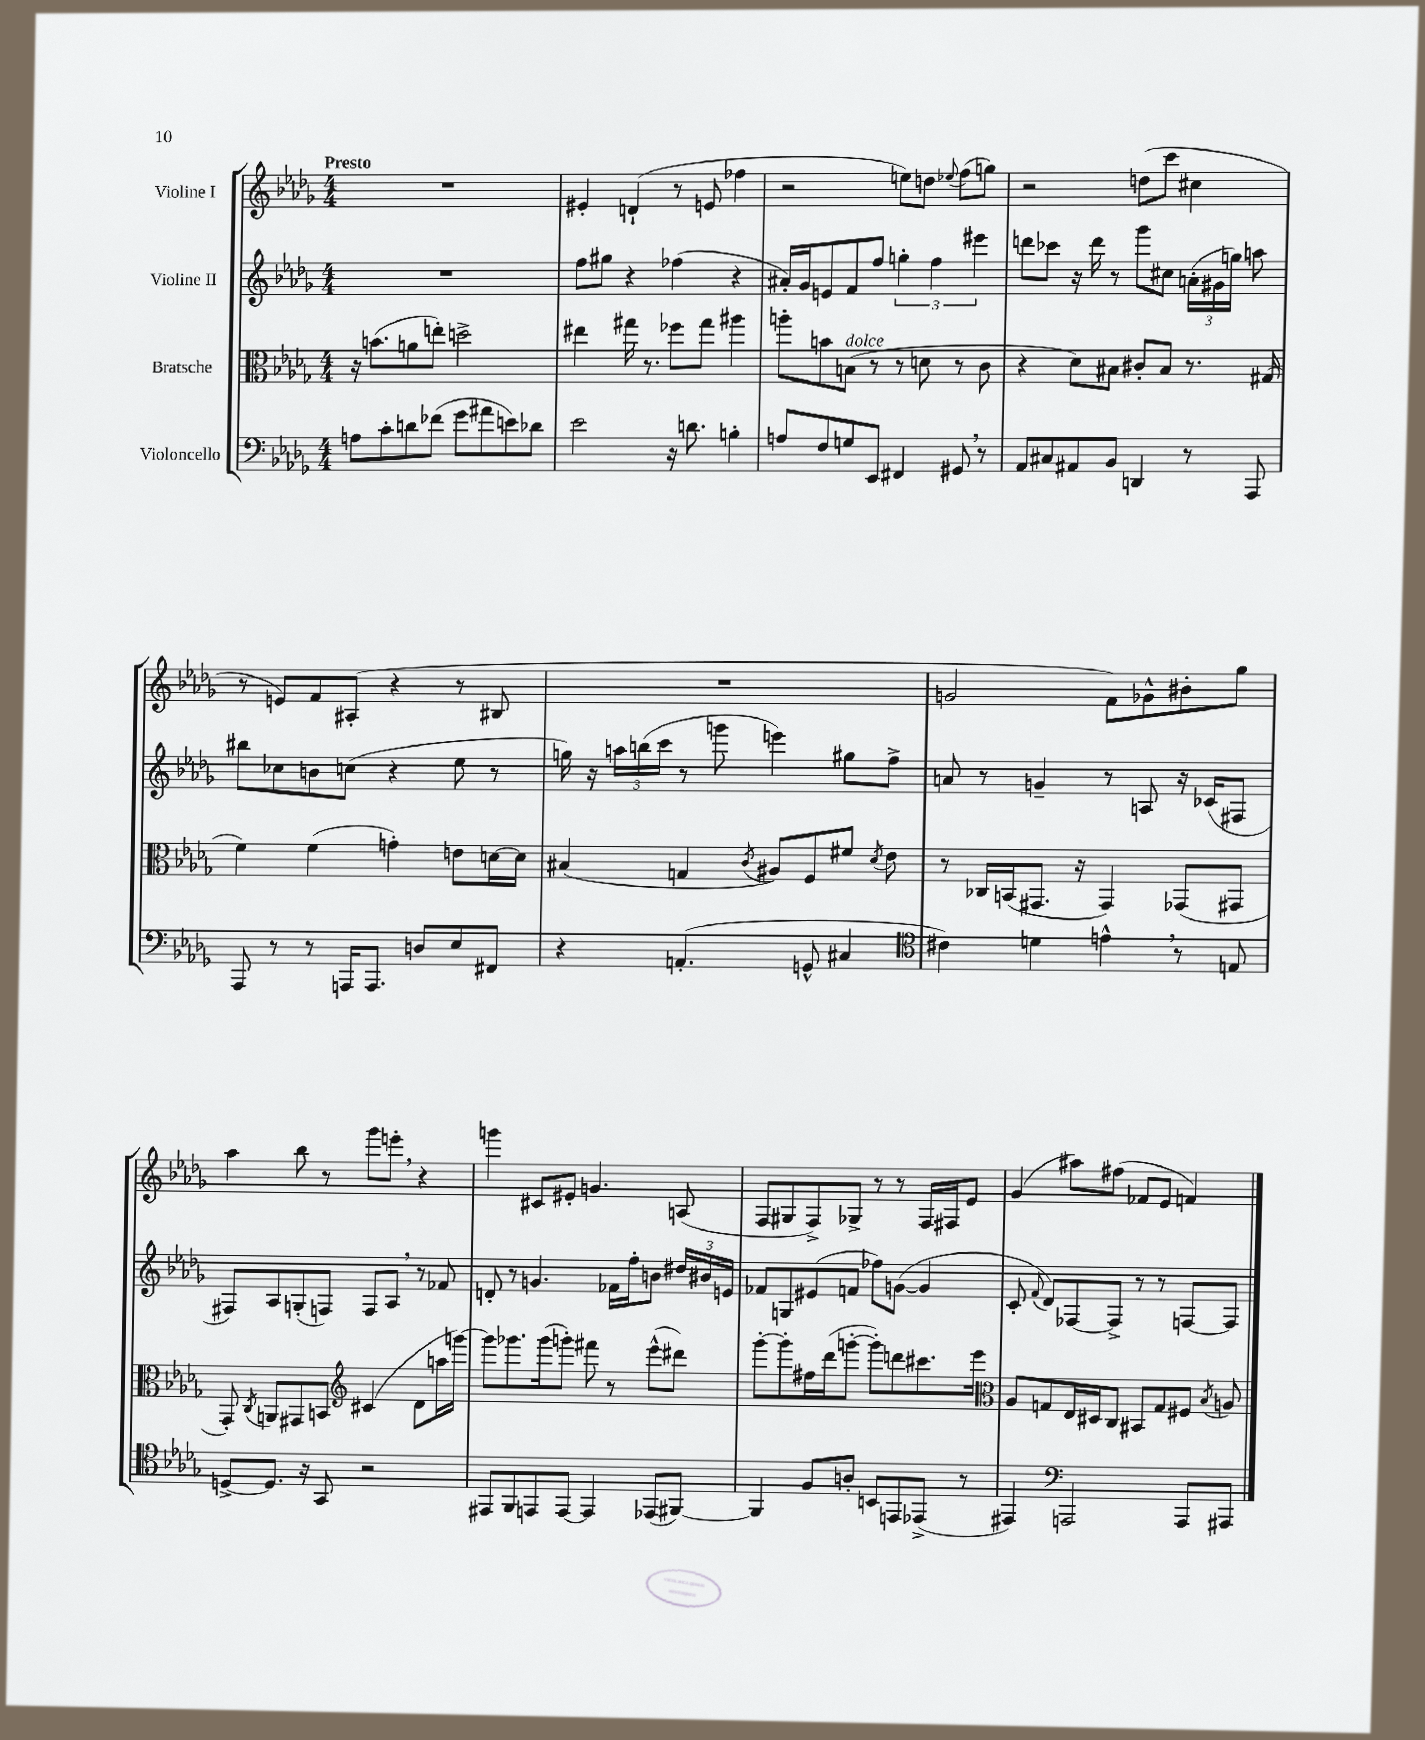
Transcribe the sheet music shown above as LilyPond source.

<<
\new StaffGroup <<
\new Staff = "s0" \with { instrumentName = "Violine I" } {
    \clef treble \key des \major \numericTimeSignature \time 4/4 \tempo "Presto"
    \autoBeamOff R1 |
    eis'4-. d'4-!( r8 e'8 fes''4 |
    r2 e''8[) d''8] \appoggiatura { ees''8 } f''8[( g''8]) |
    r2 d''8[( c'''8] cis''4 |
    r8 e'8[) f'8 ais8]-.( r4 r8 bis8 |
    R1 |
    g'2 f'8[) ges'8-^ bis'8-. ges''8] |
    aes''4 bes''8 r8 ges'''8[ e'''8]-. \breathe r4 |
    g'''4 cis'8[ eis'8]-. g'4. a8( |
    f8[ gis8 f8->) ges8]-> r8 r8 f16[ fis16 ees'8] |
    ges'4( ais''8[) fis''8]( fes'8[ ees'8] f'4) \bar "|." |
}
\new Staff = "s1" \with { instrumentName = "Violine II" } {
    \clef treble \key des \major \numericTimeSignature \time 4/4
    \autoBeamOff R1 |
    f''8[ gis''8] r4 fes''4( r4 |
    ais'16[-.) ges'16 e'8 f'8 f''8] \tuplet 3/2 { g''4-. f''4 eis'''4 } |
    d'''8[ ces'''8] r16 d'''16 r8 ges'''8[ cis''8] \tuplet 3/2 { a'16[-.( gis'16 g''16]) } a''8 |
    bis''8[ ces''8 b'8 c''8]( r4 ees''8 r8 |
    g''16) r16 \tuplet 3/2 { a''16[ b''16( c'''16] } r8 g'''8 e'''4) gis''8[ f''8]-> |
    a'8 r8 g'4-- r8 a8 r16 ces'16[( fis8] |
    fis8[) aes8 g8-.( f8]) f8[ aes8] \breathe r8 fes'8 |
    d'8-. r8 g'4. fes'16[ f''16-. b'8] \tuplet 3/2 { dis''16[ bis'16 e'16] } |
    fes'8[ g8 eis'8( f'8] fes''8[) g'8]~( g'4 |
    c'8-. \appoggiatura { f'8 } des'8[) fes8~ fes8]-> r8 r8 f8[~ f8] \bar "|." |
}
\new Staff = "s2" \with { instrumentName = "Bratsche" } {
    \clef alto \key des \major \numericTimeSignature \time 4/4
    \autoBeamOff r16 b'8.[( a'8 e''8]-.) d''2-> |
    eis''4 gis''16 r8. fes''8[ gis''8] ais''4 |
    a''8[-. b'8 b8]^\markup { \italic "dolce" }( r8 r8 d'8 r8 c'8 |
    r4 des'8[) bis8] cis'8[-. bis8] r8. gis16( |
    f'4) f'4( g'4-.) e'8[ d'16~ d'16] |
    bis4( g4 \acciaccatura { c'8 } ais8[) f8 fis'8] \acciaccatura { des'8 } ees'8 |
    r8 ces16[ b,16( gis,8.] r16 gis,4) ges,8[( gis,8] |
    ges,8-.) \acciaccatura { c8 } a,8[ gis,8 b,8] \clef treble cis'4( des'8[ a''16 g'''16]~) |
    g'''8[ ges'''8. ges'''16( g'''8]-.) fis'''8 r8 ees'''8[-^( dis'''8]) |
    ges'''8[~-. ges'''8-. fis''16 des'''16( g'''8]~-. g'''8[-.) d'''8 cis'''8. ees'''16] |
    \clef alto aes8[ g8 ees16 dis16 c8] bis,8[ g8 fis8] \acciaccatura { bes8 } a8 \bar "|." |
}
\new Staff = "s3" \with { instrumentName = "Violoncello" } {
    \clef bass \key des \major \numericTimeSignature \time 4/4
    \autoBeamOff a8[ c'8-. d'8 fes'8]( ges'8[ ais'8 e'8) des'8] |
    ees'2 r16 d'8. b4-. |
    a8[ f8 g8 ees,8] fis,4 gis,8 \breathe r8 |
    aes,8[ cis8 ais,8 bes,8] d,4 r8 aes,,8 |
    aes,,8 r8 r8 a,,16[ a,,8.] d8[ ees8 fis,8] |
    r4 a,4.-.( g,8-^ cis4 |
    \clef tenor cis'4) d'4 e'4-^ \breathe r8 e8 |
    d8[~-> d8.] r16 ges,8 r2 |
    eis,8[ f,8 e,8 e,8]~ e,4 ees,8[( fis,8]~) |
    fis,4 f8[ a8]-. b,8[ e,8 ees,8]->( r8 |
    eis,4) \clef bass a,,2 a,,8[ ais,,8] \bar "|." |
}
>>
>>
\layout { \context { \Score \remove "Bar_number_engraver" } }
